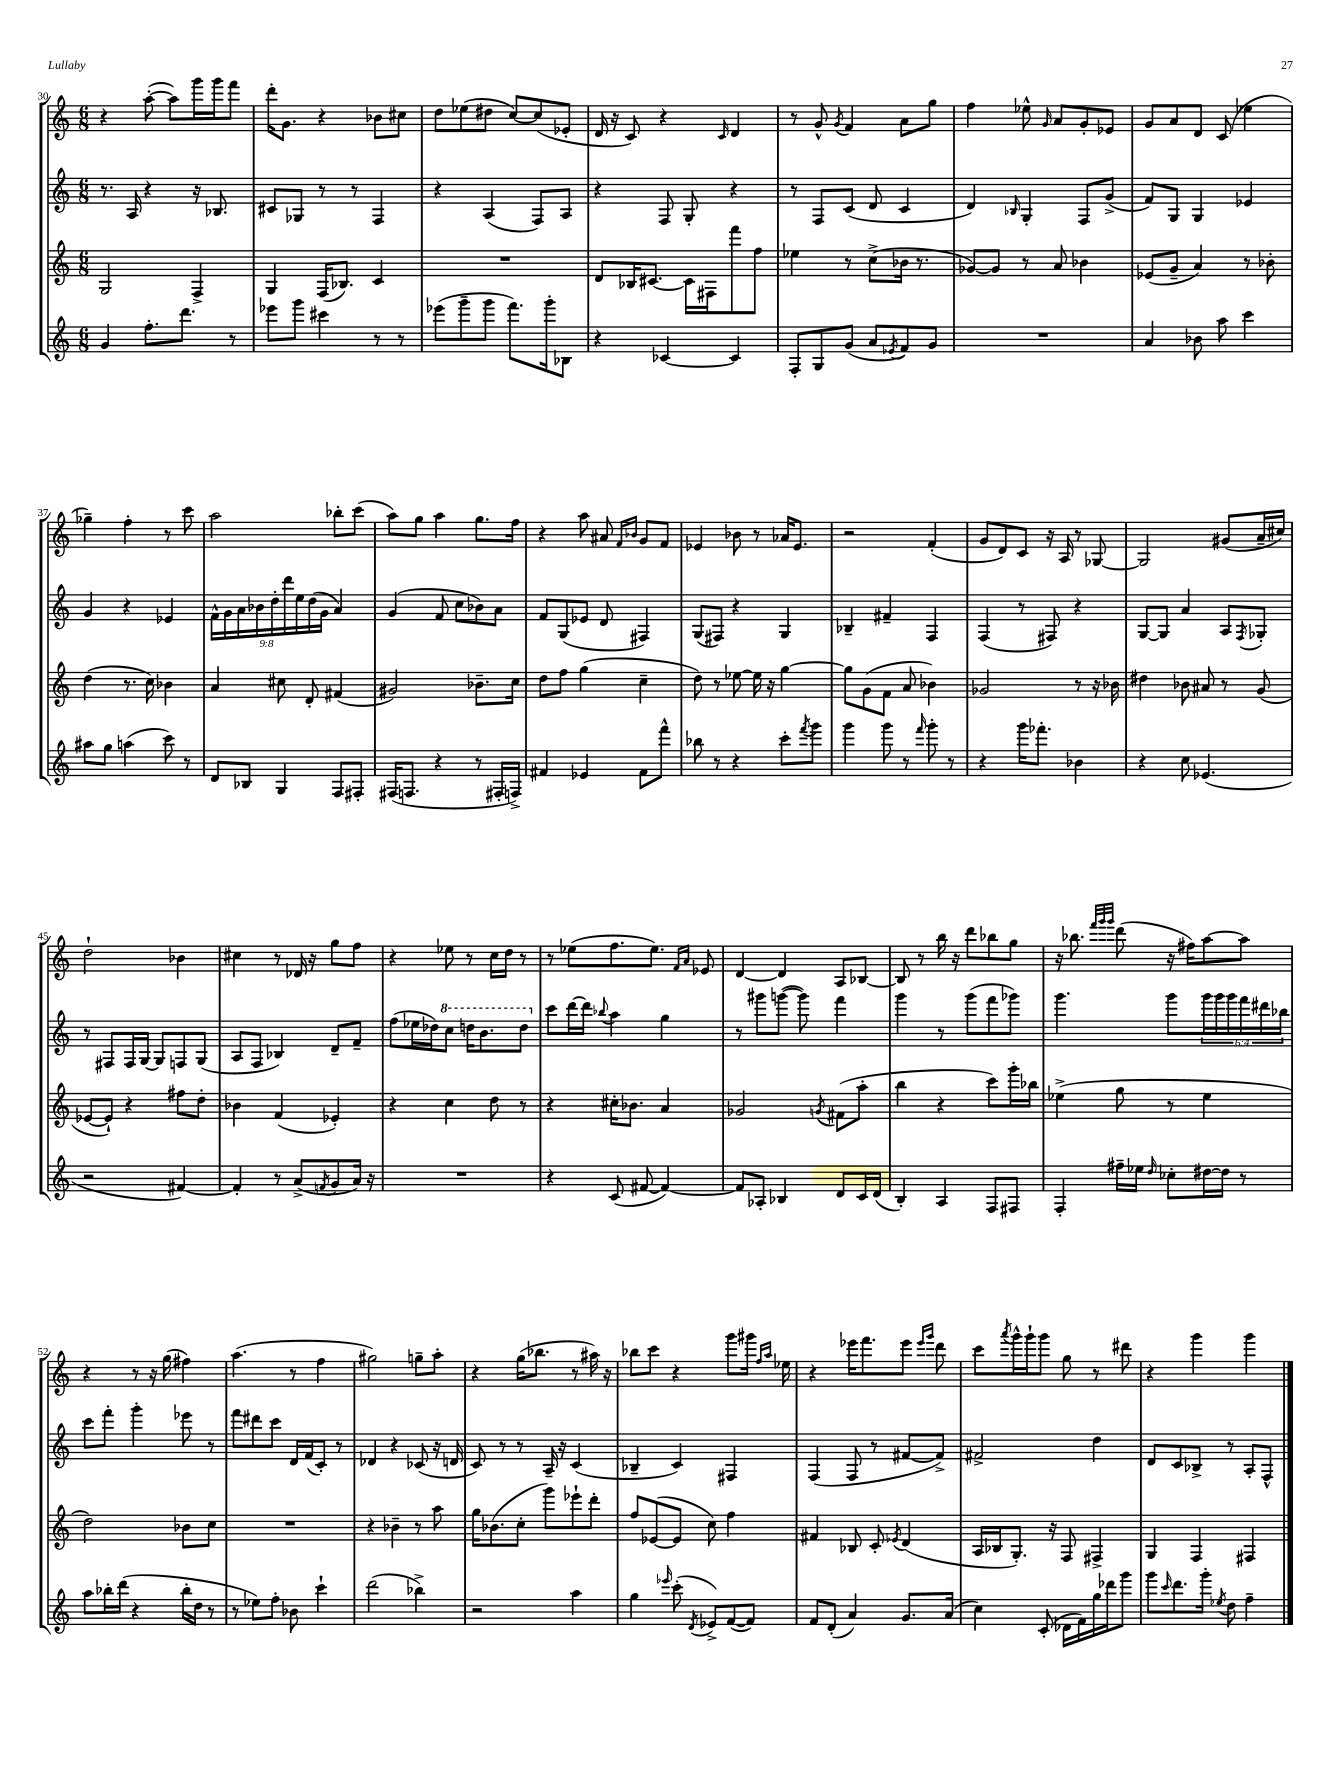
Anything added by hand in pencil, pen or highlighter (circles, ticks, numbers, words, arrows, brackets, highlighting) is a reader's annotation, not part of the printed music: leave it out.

**kern	**kern	**kern	**kern
*staff4	*staff3	*staff2	*staff1
*clefG2	*clefG2	*clefG2	*clefG2
*k[]	*k[]	*k[]	*k[]
*M6/8	*M6/8	*M6/8	*M6/8
4g	2G	8.r	4r
.	.	16A	.
8.ff'	.	4r	([8aa'
.	.	.	8aa])
8.ddd	.	.	.
.	4F^	16r	16ggg
.	.	8.B-	16ggg
8r	.	.	8fff
=	=	=	=
8eee-	4G	8c#	16ddd'
.	.	.	8.g
8ggg	.	8G-	.
4ccc#	(16F	8r	4r
.	8.B-)	.	.
.	.	8r	.
8r	4c	4F	8b-
8r	.	.	8cc#
=	=	=	=
(8eee-	2.r	4r	8dd
8ggg~	.	.	(8ee-
8ggg	.	(4A	8dd#
8.fff)	.	.	[8cc)
.	.	8F)	(8cc]
16ggg'	.	.	.
8B-	.	8A	8e-'
=	=	=	=
4r	8d	4r	16d
.	.	.	16r
.	16B-	.	8c)
.	[8.c#	.	.
[4c-	.	8F	4r
.	16c#]	8G'	.
.	16F#	.	.
.	.	.	16qqc
4c-]	8fff	4r	4d
.	8ff	.	.
=	=	=	=
8F'	4ee-	8r	8r
8G	.	8F	8g^^
.	.	.	8qg
(8g	8r	(8c	4f
8a	(8cc^	8d	.
8qe-	.	.	.
8f)	16b-	4c	8a
.	8.r	.	.
8g	.	.	8gg
=	=	=	=
2.r	[8g-)	4d)	4ff
.	8g-]	.	.
.	.	16qqB-	.
.	8r	4G'	8ee-^^
.	.	.	16qqg
.	8a	.	8a
.	4b-	8F	8g'
.	.	(8g^	8e-
=	=	=	=
4a	(8e-	8f)	8g
.	8g~	8G	8a
8b-	4a)	4G	8d
8aa	.	.	(8c
4ccc	8r	4e-	4ee-
.	8b-'	.	.
=	=	=	=
8aa#	(4dd	4g	4gg-~)
8gg	.	.	.
(4aa	8.r	4r	4ff'
.	16cc)	.	.
8ccc)	4b-	4e-	8r
8r	.	.	8ccc
=	=	=	=
8d	4a	18f^^	2aa
.	.	18g	.
.	.	18a	.
8B-	.	.	.
.	.	18b-	.
.	.	18dd'	.
4G	8cc#	.	.
.	.	18ddd	.
.	.	18ee	.
.	8d'	.	.
.	.	(18dd	.
.	.	18g	.
8F	(4f#	4a)	8bb-'
8F#'	.	.	(8ccc
=	=	=	=
(16F#	2g#)	(4g	8aa)
8.F	.	.	.
.	.	.	8gg
4r	.	8f	4aa
.	.	8cc	.
8r	8.b-~	8b-)	8.gg
16F#'	.	8a	.
16F^)	16cc	.	16ff
=	=	=	=
4f#	8dd	8f	4r
.	8ff	(8G	.
4e-	(4gg	8e-	8aa
.	.	8d	8a#
.	.	.	16qqf
.	.	.	16qqb-
8f#	4cc~	4F#)	8g
8fff^^	.	.	8f
=	=	=	=
8bb-	8dd)	(8G	4e-
8r	8r	8F#)	.
4r	[8ee-	4r	8b-
.	16ee-]	.	8r
.	16r	.	.
8ccc'	[4gg	4G	16a-
.	.	.	8.e-
8qfff	.	.	.
8ggg	.	.	.
=	=	=	=
4ggg	8gg]	4B-~	2r
.	(8g	.	.
8ggg	8f	4f#~	.
8r	8a	.	.
16qqfff	.	.	.
8ggg'	4b-)	4F	(4f'
8r	.	.	.
=	=	=	=
4r	2g-	(4F	8g
.	.	.	8d)
16ggg	.	8r	8c
8.fff-'	.	.	.
.	.	8F#)	16r
.	.	.	16A
4b-	8r	4r	8r
.	16r	.	[8G-
.	16b-	.	.
=	=	=	=
4r	4dd#	[8G	2G-]
.	.	8G]	.
8cc	8b-	4a	.
(4.e-	8a#	.	.
.	8r	8A	(8g#
.	.	8qF	.
.	(8g	8G-'	16a~
.	.	.	16cc#)
=	=	=	=
2r	[8e-	8r	2dd`
.	8e-`])	8F#	.
.	4r	16F#	.
.	.	[16G	.
.	.	8G]	.
[4f#)	8ff#	8F	4b-
.	8dd'	(8G	.
=	=	=	=
4f#']	4b-	8A	4cc#
.	.	8F	.
8r	(4f	4B-)	8r
(8a^	.	.	16d-
.	.	.	16r
8qf	.	.	.
8g	4e-')	8d~	8gg
16a)	.	8f~	8ff
16r	.	.	.
=	=	=	=
2.r	4r	(8ff	4r
.	.	16ee-	.
.	.	16dd-)	.
.	4cc	8ccc	8ee-
.	.	16ddd	8r
.	.	8.bb	.
.	8dd	.	16cc
.	.	.	16dd
.	8r	8ddd	8r
=	=	=	=
4r	4r	8ccc	8r
.	.	[16ddd	(8ee-
.	.	16ddd]	.
.	.	8qqbb-	.
(8c	16cc#'	4aa	8.ff
.	8.b-	.	.
[8f#	.	.	.
.	.	.	8.ee-)
4f#_)	4a	4gg	.
.	.	.	16qqf
.	.	.	16qqa
.	.	.	8e-
=	=	=	=
8f#]	2g-	8r	[4d
8A-'	.	8ggg#	.
4B-	.	([8ggg	4d]
.	.	8ggg])	.
.	8qg	.	.
8d	(8f#	4fff	8A
16c	8aa'	.	[8B-
(16d	.	.	.
=	=	=	=
4B')	4bb	4ggg	8B-]
.	.	.	8r
4A	4r	8r	16bb
.	.	.	16r
.	.	(8ggg	8ddd
8F	8ccc)	8fff	8bb-
8F#	16ggg'	8ggg-)	8gg
.	16bb-	.	.
=	=	=	=
4F'	(4ee-^	4.ggg	16r
.	.	.	8.bb-
.	.	.	32qqfff
.	.	.	32qqggg
.	.	.	32qqggg
16ff#~	8gg	.	(8ddd
16ee-	.	.	.
16qqdd	.	.	.
8cc-'	8r	8ggg	16r
.	.	.	16ff#)
[16dd#	4ee-	24ggg	[8aa
.	.	24ggg	.
16dd#]	.	.	.
.	.	24ggg	.
8r	.	24fff	8aa]
.	.	24ddd#	.
.	.	24bb-	.
=	=	=	=
8aa	2dd)	8ccc	4r
16bb-'	.	8fff'	.
(16ddd	.	.	.
4r	.	4ggg'	8r
.	.	.	16r
.	.	.	(16gg
16bb-'	8b-	8eee-	4ff#)
16dd	.	.	.
8r	8cc	8r	.
=	=	=	=
8r	2.r	8fff	(4.aa
8ee-)	.	8ddd#	.
8ff'	.	8ccc	.
8b-	.	16d	8r
.	.	(16f	.
4ccc`	.	8c')	4ff
.	.	8r	.
=	=	=	=
(2ddd	4r	4d-	2gg#)
.	4b-~	4r	.
4bb-^)	8r	(8c-	8gg~
.	8aa	16r	8aa'
.	.	16d	.
=	=	=	=
2r	16gg	8c)	4r
.	(8.b-	.	.
.	.	8r	.
.	8cc'	8r	(16gg
.	.	.	8.bb-
.	8ggg)	16A~	.
.	.	16r	.
4aa	8eee-`	(4c	8r
.	8ddd'	.	16aa#)
.	.	.	16r
=	=	=	=
4gg	8ff	4B-~	8bb-
.	([8e-	.	8ccc
16qqeee-	.	.	.
(8ccc'	8e-]	4c)	4r
8qd	.	.	.
8e-^)	8cc)	.	.
([8f	4ff	4F#	8ggg
8f])	.	.	16ggg#
.	.	.	16qqff
.	.	.	16qqaa
.	.	.	16ee-
=	=	=	=
8f	4f#	(4F	4r
(8d'	.	.	.
4a)	8B-	8F	16eee-
.	.	.	8.fff
.	8c'	8r	.
.	8qe-	.	.
8.g	(4d	[8f#	8eee-
.	.	.	16qqeee-
.	.	.	16qqggg
.	.	8f#^])	8ddd
(16a	.	.	.
=	=	=	=
4cc)	16A	2f#^	8ccc
.	16B-	.	.
.	.	.	8qaaa
.	8.G')	.	16ggg^^
.	.	.	16ggg`
(8c'	.	.	8ggg
.	16r	.	.
16d-	8F	.	8gg
16f)	.	.	.
16gg	4F#^	4dd	8r
16ddd-	.	.	.
8ggg	.	.	8ddd#
=	=	=	=
8ggg	4G	8d	4r
16qqccc	.	.	.
8.ddd	.	8c	.
.	4F	8B-^	4ggg
16ggg'	.	.	.
8qee-	.	.	.
8dd	.	8r	.
4ff~	4F#	8A'	4ggg
.	.	8F^^	.
==	==	==	==
*-	*-	*-	*-
